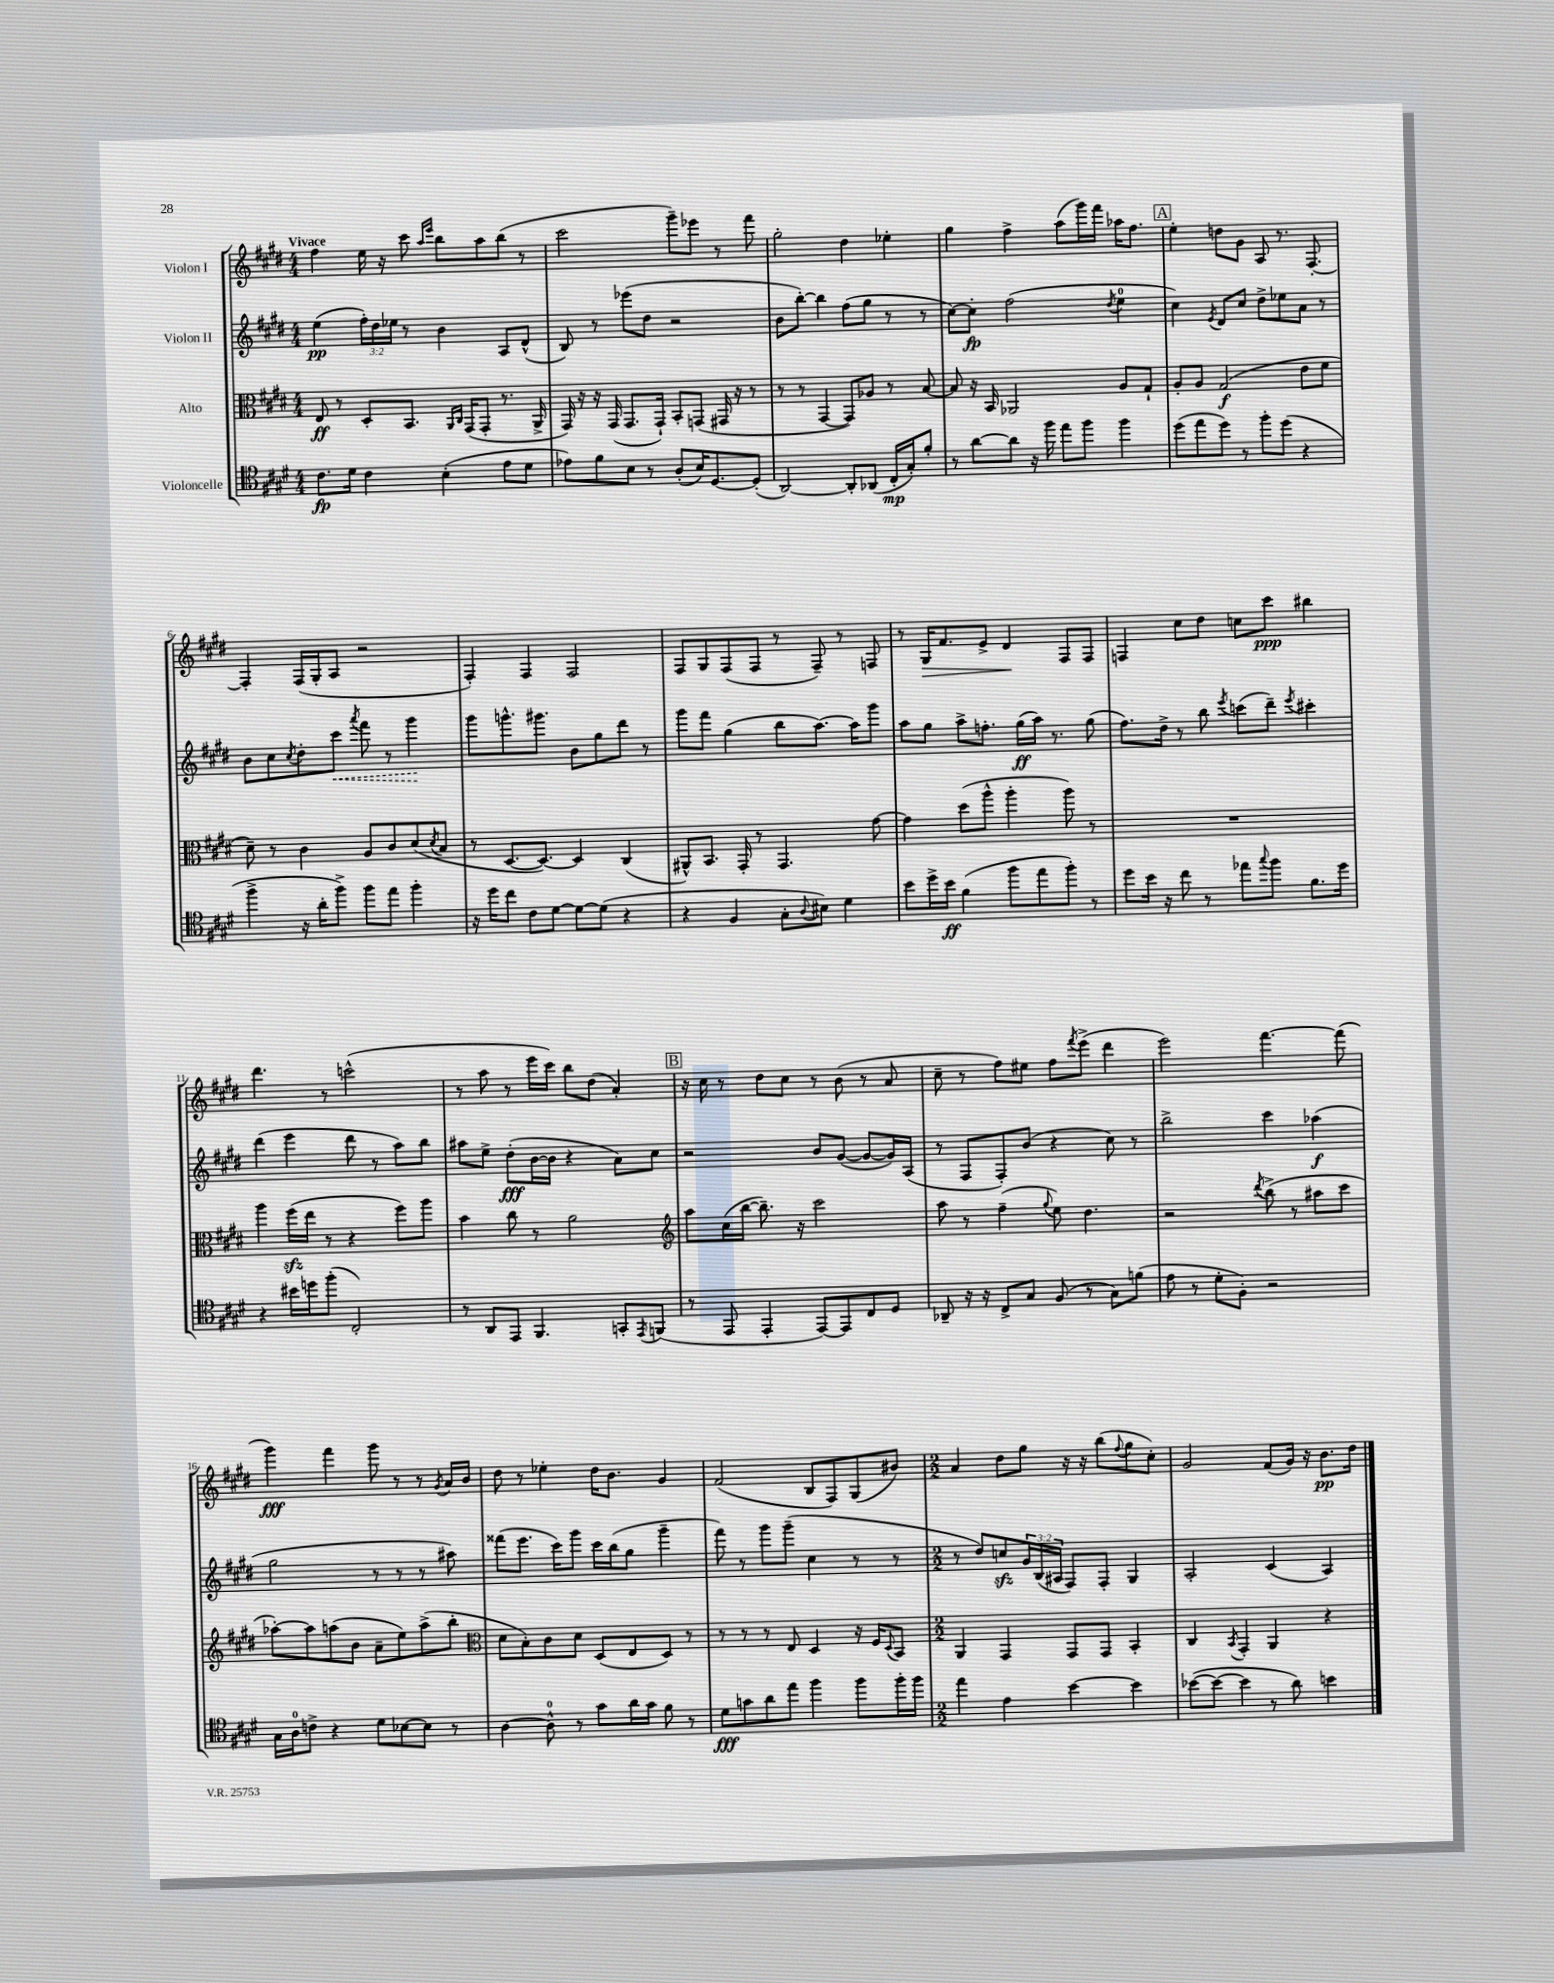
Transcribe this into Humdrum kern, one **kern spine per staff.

**kern	**dynam	**kern	**dynam	**kern	**dynam	**kern	**dynam
*part4	*part4	*part3	*part3	*part2	*part2	*part1	*part1
*staff4	*staff4	*staff3	*staff3	*staff2	*staff2	*staff1	*staff1
*I"Violoncelle	*	*I"Alto	*	*I"Violon II	*	*I"Violon I	*
*clefC4	*	*clefC3	*	*clefG2	*	*clefG2	*
*k[f#c#g#d#]	*	*k[f#c#g#d#]	*	*k[f#c#g#d#]	*	*k[f#c#g#d#]	*
*M4/4	*	*M4/4	*	*M4/4	*	*M4/4	*
=1	=1	=1	=1	=1	=1	=1	=1
!	!	!	!	!	!	!LO:TX:a:B:t=Vivace	!
8.c#\L	fp	8E/	ff	(4ee\	pp	4ff#\	.
.	.	8r	.	.	.	.	.
16d#\Jk	.	.	.	.	.	.	.
4c#\	.	8D#'/L	.	24ff#'\LL)	.	16ee\	.
.	.	.	.	24dd#\	.	.	.
.	.	.	.	.	.	16r	.
.	.	.	.	24ee-X\JJ	.	.	.
.	.	8.BB/J	.	8r	.	8ccc#\	.
.	.	.	.	.	.	16qqaa/LL	.
.	.	.	.	.	.	16qqeee/JJ	.
(4B'\	.	.	.	4b\	.	8bb\L	.
.	.	16qqAA/LL	.	.	.	.	.
.	.	16qqC#/JJ	.	.	.	.	.
.	.	(16GG#/KL	.	.	.	.	.
.	.	8GG#'/J	.	.	.	8aa\	.
8e\L	.	8.r	.	8A/L	.	(8bb\J	.
8d#\J	.	.	.	(8d#^^/J	.	8r	.
.	.	16AA^/	.	.	.	.	.
=2	=2	=2	=2	=2	=2	=2	=2
8e-X\L)	.	16GG#/)	.	8B/)	.	2ccc#\	.
.	.	16r	.	.	.	.	.
8f#\	.	16r	.	8r	.	.	.
.	.	(16GG#/	.	.	.	.	.
8B\J	.	8.GG#/L	.	(8eee-X\L	.	.	.
8r	.	.	.	8dd#\J	.	.	.
.	.	16GG#`/Jk)	.	.	.	.	.
(8A'/L	.	8BB'/L	.	2r	.	8ggg#~\L)	.
16B/K)	.	(8GGn/J	.	.	.	8eee-X\J	.
[8.D#/	.	.	.	.	.	.	.
.	.	16GG#X/	.	.	.	8r	.
.	.	16r	.	.	.	.	.
(8D#'/J]	.	8r	.	.	.	8fff#\	.
=3	=3	=3	=3	=3	=3	=3	=3
[2AA/)	.	8r	.	8b\L	.	2gg#'\	.
.	.	8r	.	[8bb'\J)	.	.	.
.	.	[4GG#/	.	4bb\]	.	.	.
8AA'/L]	.	8GG#/L])	.	(8ff#\L	.	4dd#\	.
(8AA-X/J	.	8A-X/J	.	8gg#\J	.	.	.
16C#'/LL	mp	8r	.	8r	.	4ee-X'\	.
16G#'/J)	.	.	.	.	.	.	.
8f#'/J	.	[8B/	.	8r	.	.	.
=4	=4	=4	=4	=4	=4	=4	=4
8r	.	8B/]	.	[8cc#\L)	.	4gg#\	.
[8a\L	.	16r	.	8cc#'\J]	fp	.	.
.	.	16BB/	.	.	.	.	.
8a\J]	.	2AA-X/	.	(2ff#\	.	4ff#^\	.
16r	.	.	.	.	.	.	.
16ff#\	.	.	.	.	.	.	.
8ee\L	.	.	.	.	.	(8aa\L	.
8ff#\J	.	.	.	.	.	16ggg#\L)	.
.	.	.	.	.	.	16fff#\JJ	.
.	.	.	.	8qdd#/	.	.	.
4ff#\	.	8A/L	.	4ee\	.	16aa-X\KL	.
.	.	.	.	.	.	8.ff#\J	.
.	.	8G#`/J	.	.	.	.	.
!!LO:REH:place=s1:t=A
=5	=5	=5	=5	=5	=5	=5	=5
(8dd#\L	.	8A'/L	.	4cc#\)	.	4ee'\	.
8ee\	.	8A/J	.	.	.	.	.
.	.	.	.	8qe/	.	.	.
8dd#\J)	.	(2G#/	f	8d#/L	.	8ddn\L	.
8r	.	.	.	8cc#/J	.	8g#\J	.
8ff#'\L	.	.	.	8dd#^\L	.	8A/	.
(8dd#\J	.	.	.	8ee-X\	.	8.r	.
4r	.	8e\L	.	8a\J	.	.	.
.	.	.	.	.	.	[8.F#'/	.
.	.	8f#\J	.	8r	.	.	.
!!LO:LB:g=z
=6	=6	=6	=6	=6	=6	=6	=6
4ff#^\	.	8d#~\)	.	8b\L	.	4F#'/]	.
.	.	8r	.	8cc#\	.	.	.
.	.	.	.	8qcc#/	.	.	.
16r	.	4c#\	.	8dd#'\	.	(16F#/LL	.
16a'\KL	.	.	.	.	.	16G#'/J	.
!	!	!	!	!	!LO:HP:b	!	!
8ff#^\J)	.	.	.	8ccc#\J	<	8A/J	.
.	.	.	.	8qaaa/	.	.	.
8ff#\L	.	8A/L	.	8fff#\	.	2r	.
8ee\J	.	8c#/	.	8r	.	.	.
4ff#'\	.	(8d#/	.	4ggg#\	.	.	.
.	.	8qd#/	.	.	.	.	.
.	.	8B/J	.	.	.	.	.
.	.	.	.	.	[	.	.
=7	=7	=7	=7	=7	=7	=7	=7
16r	.	8r	.	8ggg#\L	.	4F#'/)	.
16dd#\KL	.	.	.	.	.	.	.
8cc#\J	.	[8.D#/L	.	8.gggn^^\	.	.	.
8c#\L	.	.	.	.	.	4F#/	.
.	.	8.D#/J_)	.	8.ggg#X\J	.	.	.
[8d#\J	.	.	.	.	.	.	.
8d#\L_	.	4D#/]	.	8b\L	.	2F#/	.
(8d#\J]	.	.	.	8gg#\	.	.	.
4r	.	(4C#/	.	8ddd#\J	.	.	.
.	.	.	.	8r	.	.	.
=8	=8	=8	=8	=8	=8	=8	=8
4r	.	8AA#X^^/L)	.	8ggg#\L	.	8F#/L	.
.	.	8.BB/J	.	8fff#\J	.	8G#/	.
4F#/	.	.	.	(4gg#\	.	(8F#/	.
.	.	16GG#'/	.	.	.	.	.
.	.	8r	.	.	.	8F#/J	.
8G#'\L	.	4.GG#/	.	8bb\L	.	8r	.
8qqA/	.	.	.	.	.	.	.
8B#X\J)	.	.	.	[8.aa\J)	.	8F#~/)	.
4d#\	.	.	.	.	.	8r	.
.	.	.	.	16aa\KL]	.	.	.
.	.	[8g#\	.	8ggg#\J	.	8Fn/	.
=9	=9	=9	=9	=9	=9	=9	=9
8b\L	.	4g#\]	.	8aa\L	.	8r	.
!	!	!	!	!	!	!	!LO:HP:b
16dd#^\L	.	.	.	8gg#\J	.	16G#/KL	>
16b\JJ	ff	.	.	.	.	8.f#/	.
(4f#\	.	(8dd#\L	.	8aa^\L	.	.	.
.	.	8aa^^\J	.	8.ffn'\J	.	8e^/J	.
8ff#\L	.	4aa'\	.	.	.	4d#/	.
.	.	.	.	(16gg#\LL	ff	.	.
8ee\	.	.	.	16aa\JJ)	.	.	.
.	.	.	.	8.r	.	.	.
8ff#'\J)	.	8aa\)	.	.	.	8F#/L	]
8r	.	8r	.	(8gg#\	.	8F#/J	.
=10	=10	=10	=10	=10	=10	=10	=10
8dd#\L	.	1r	.	8.ff#\L)	.	4Fn/	.
16b\Jk	.	.	.	.	.	.	.
16r	.	.	.	16dd#^\Jk	.	.	.
8cc#\	.	.	.	8r	.	8cc#\L	.
8r	.	.	.	8bb\	.	8dd#\J	.
.	.	.	.	8qeee/	.	.	.
8ee-X\L	.	.	.	(8cccn\L	.	8ccn\L	.
8qqgg#/	.	.	.	.	.	.	.
8ff#\J	.	.	.	8ddd#~\J)	.	8ccc#\J	ppp
.	.	.	.	8qeee/	.	.	.
8.f#\L	.	.	.	4ccc#X'\	.	4bb#X\	.
16dd#\Jk	.	.	.	.	.	.	.
!!LO:LB:g=z
=11	=11	=11	=11	=11	=11	=11	=11
4r	.	4aa\	.	(4ddd#\	.	4.ddd#\	.
16b#X\LL	.	(16ff#zz\LL	.	4eee\	.	.	.
16ddn\J	.	16ee\JJ	.	.	.	.	.
(8ff#'\J	.	8r	.	.	.	8r	.
2C#'/)	.	4r	.	8ddd#\	.	(2cccn^^\	.
.	.	.	.	8r	.	.	.
.	.	8ff#\L)	.	8aa\L)	.	.	.
.	.	8aa\J	.	8bb\J	.	.	.
=12	=12	=12	=12	=12	=12	=12	=12
8r	.	4b\	.	8aa#X\L	.	8r	.
8AA/L	.	.	.	8ee^\J	.	8aa\	.
8EE/J	.	8cc#\	.	(8dd#'\L	fff	8r	.
4.FF#/	.	8r	.	[16b\L	.	16eee\LL	.
.	.	.	.	16b\JJ]	.	16ccc#\JJ)	.
.	.	2a\	.	4r	.	8bb\L	.
.	.	.	.	.	.	(8dd#\J	.
8GGn'/L	.	.	.	8a\L)	.	4a'/)	.
8qEE/	.	.	.	.	.	.	.
(8FFn/J	.	.	.	8cc#\J	.	.	.
!!LO:REH:place=s1:t=B
=13	=13	=13	=13	=13	=13	=13	=13
*	*	*clefG2	*	*	*	*	*
8r	.	8aa\L	.	2r	.	16r	.
.	.	.	.	.	.	16cc#\	.
8EE/	.	(16cc#\L	.	.	.	8r	.
.	.	[16bb\JJ	.	.	.	.	.
4EE'/	.	8.bb~\])	.	.	.	8dd#\L	.
.	.	.	.	.	.	8cc#\J	.
.	.	16r	.	.	.	.	.
[8EE/L)	.	2ccc#\	.	8b/L	.	8r	.
8EE/]	.	.	.	([8g#/J	.	(8b\	.
8C#/	.	.	.	8g#/L_	.	8r	.
8D#/J	.	.	.	16g#/L])	.	8a/	.
.	.	.	.	(16A/JJ	.	.	.
=14	=14	=14	=14	=14	=14	=14	=14
8AA-X~/	.	8aa\	.	8r	.	8cc#~\	.
16r	.	8r	.	8F#/L	.	8r	.
16r	.	.	.	.	.	.	.
8C#^/L	.	(4ff#~\	.	8F#'/)	.	8ff#\L)	.
8G#/J	.	.	.	(8b/J	.	8ee#X\J	.
.	.	8qqgg#/	.	.	.	.	.
(8F#/	.	8ee\)	.	4r	.	8ff#\L	.
.	.	.	.	.	.	8qfff#/	.
8r	.	4.dd#\	.	.	.	(8eee^\J	.
8G#\L)	.	.	.	8cc#\)	.	4ddd#\	.
(8fn\J	.	.	.	8r	.	.	.
=15	=15	=15	=15	=15	=15	=15	=15
8e\	.	2r	.	2bb^\	.	2eee\)	.
8r	.	.	.	.	.	.	.
8d#'\L	.	.	.	.	.	.	.
8F#'\J)	.	.	.	.	.	.	.
.	.	8qddd#/	.	.	.	.	.
2r	.	(8bb^\	.	4ccc#\	.	[4.fff#\	.
.	.	8r	.	.	.	.	.
.	.	8aa#X\L	.	(4aa-X\	f	.	.
.	.	8ccc#\J	.	.	.	(8fff#\]	.
!!LO:LB:g=z
=16	=16	=16	=16	=16	=16	=16	=16
16G#\LL	.	[8aa-X'\L)	.	2gg#\	.	4ggg#\)	fff
16A\J	.	.	.	.	.	.	.
8cn^\J	.	8aa-\]	.	.	.	.	.
4r	.	(8aan\	.	.	.	4fff#\	.
.	.	8b\J	.	.	.	.	.
8d#\L	.	8a~\L	.	8r	.	8ggg#\	.
[8B-X\	.	8ee\)	.	8r	.	8r	.
8B-\J]	.	(8aa^\	.	8r	.	8r	.
.	.	.	.	.	.	8qg#/	.
8r	.	8bb'\J	.	8aa#X\)	.	16a/LL	.
.	.	.	.	.	.	16b/JJ	.
=17	=17	=17	=17	=17	=17	=17	=17
*	*	*clefC3	*	*	*	*	*
[4A\	.	8d#\L	.	(8fff##X\L	.	8dd#\	.
.	.	8B'\)	.	8.eee\J	.	8r	.
8A^^\]	.	8c#\	.	.	.	4ee-X'\	.
.	.	.	.	16ccc#\KL)	.	.	.
8r	.	8d#\J	.	8ggg#\J	.	.	.
8g#\L	.	(8D#/L	.	16ccc#\LL	.	16dd#\KL	.
.	.	.	.	(16bb\J	.	8.b\J	.
16a\L	.	8E/	.	8gg#\J	.	.	.
16g#\JJ	.	.	.	.	.	.	.
8f#\	.	8D#/J)	.	4ggg#~\	.	4g#/	.
8r	.	8r	.	.	.	.	.
=18	=18	=18	=18	=18	=18	=18	=18
8d#\L	fff	8r	.	8fff#\)	.	(2f#/	.
8gn\	.	8r	.	8r	.	.	.
8a\	.	8r	.	8ggg#\L	.	.	.
8ee\J	.	8E/	.	(8ggg#~\J	.	.	.
4ff#\	.	4D#/	.	4cc#\	.	8B/L	.
.	.	.	.	.	.	8F#/)	.
8ff#\L	.	16r	.	8r	.	(8G#/	.
.	.	16F#/KL	.	.	.	.	.
.	.	8qqD#/	.	.	.	.	.
16ff#'\L	.	8BB/J	.	8r	.	8b#X/J)	.
16ff#\JJ	.	.	.	.	.	.	.
=19	=19	=19	=19	=19	=19	=19	=19
*M2/2	*	*M2/2	*	*M2/2	*	*M2/2	*
4ee\	.	4AA/	.	8r	.	4a/	.
.	.	.	.	8dd#/L)	.	.	.
4e\	.	4GG#/	.	8ccnzz/	.	8dd#\L	.
.	.	.	.	24g#/L	.	8gg#\J	.
.	.	.	.	(24B/	.	.	.
.	.	.	.	24A#X/JJ	.	.	.
[4b\	.	8GG#/L	.	8F#/L)	.	16r	.
.	.	.	.	.	.	16r	.
.	.	8GG#/J	.	8F#'/J	.	(8bb\L	.
.	.	.	.	.	.	8qqff#/	.
4b\]	.	4BB'/	.	4G#/	.	8gg#\	.
.	.	.	.	.	.	8cc#'\J)	.
=20	=20	=20	=20	=20	=20	=20	=20
([8b-X\L	.	4C#/	.	2A'/	.	2g#/	.
8b-\J_	.	.	.	.	.	.	.
.	.	8qBB/	.	.	.	.	.
4b-\]	.	4GG#'/	.	.	.	.	.
8r	.	4AA/	.	(4c#/	.	(8f#/L	.
8a\)	.	.	.	.	.	16g#/Jk)	.
.	.	.	.	.	.	16r	.
4bn\	.	4r	.	4A/)	.	8.b\L	pp
.	.	.	.	.	.	16dd#\Jk	.
==	==	==	==	==	==	==	==
*-	*-	*-	*-	*-	*-	*-	*-
